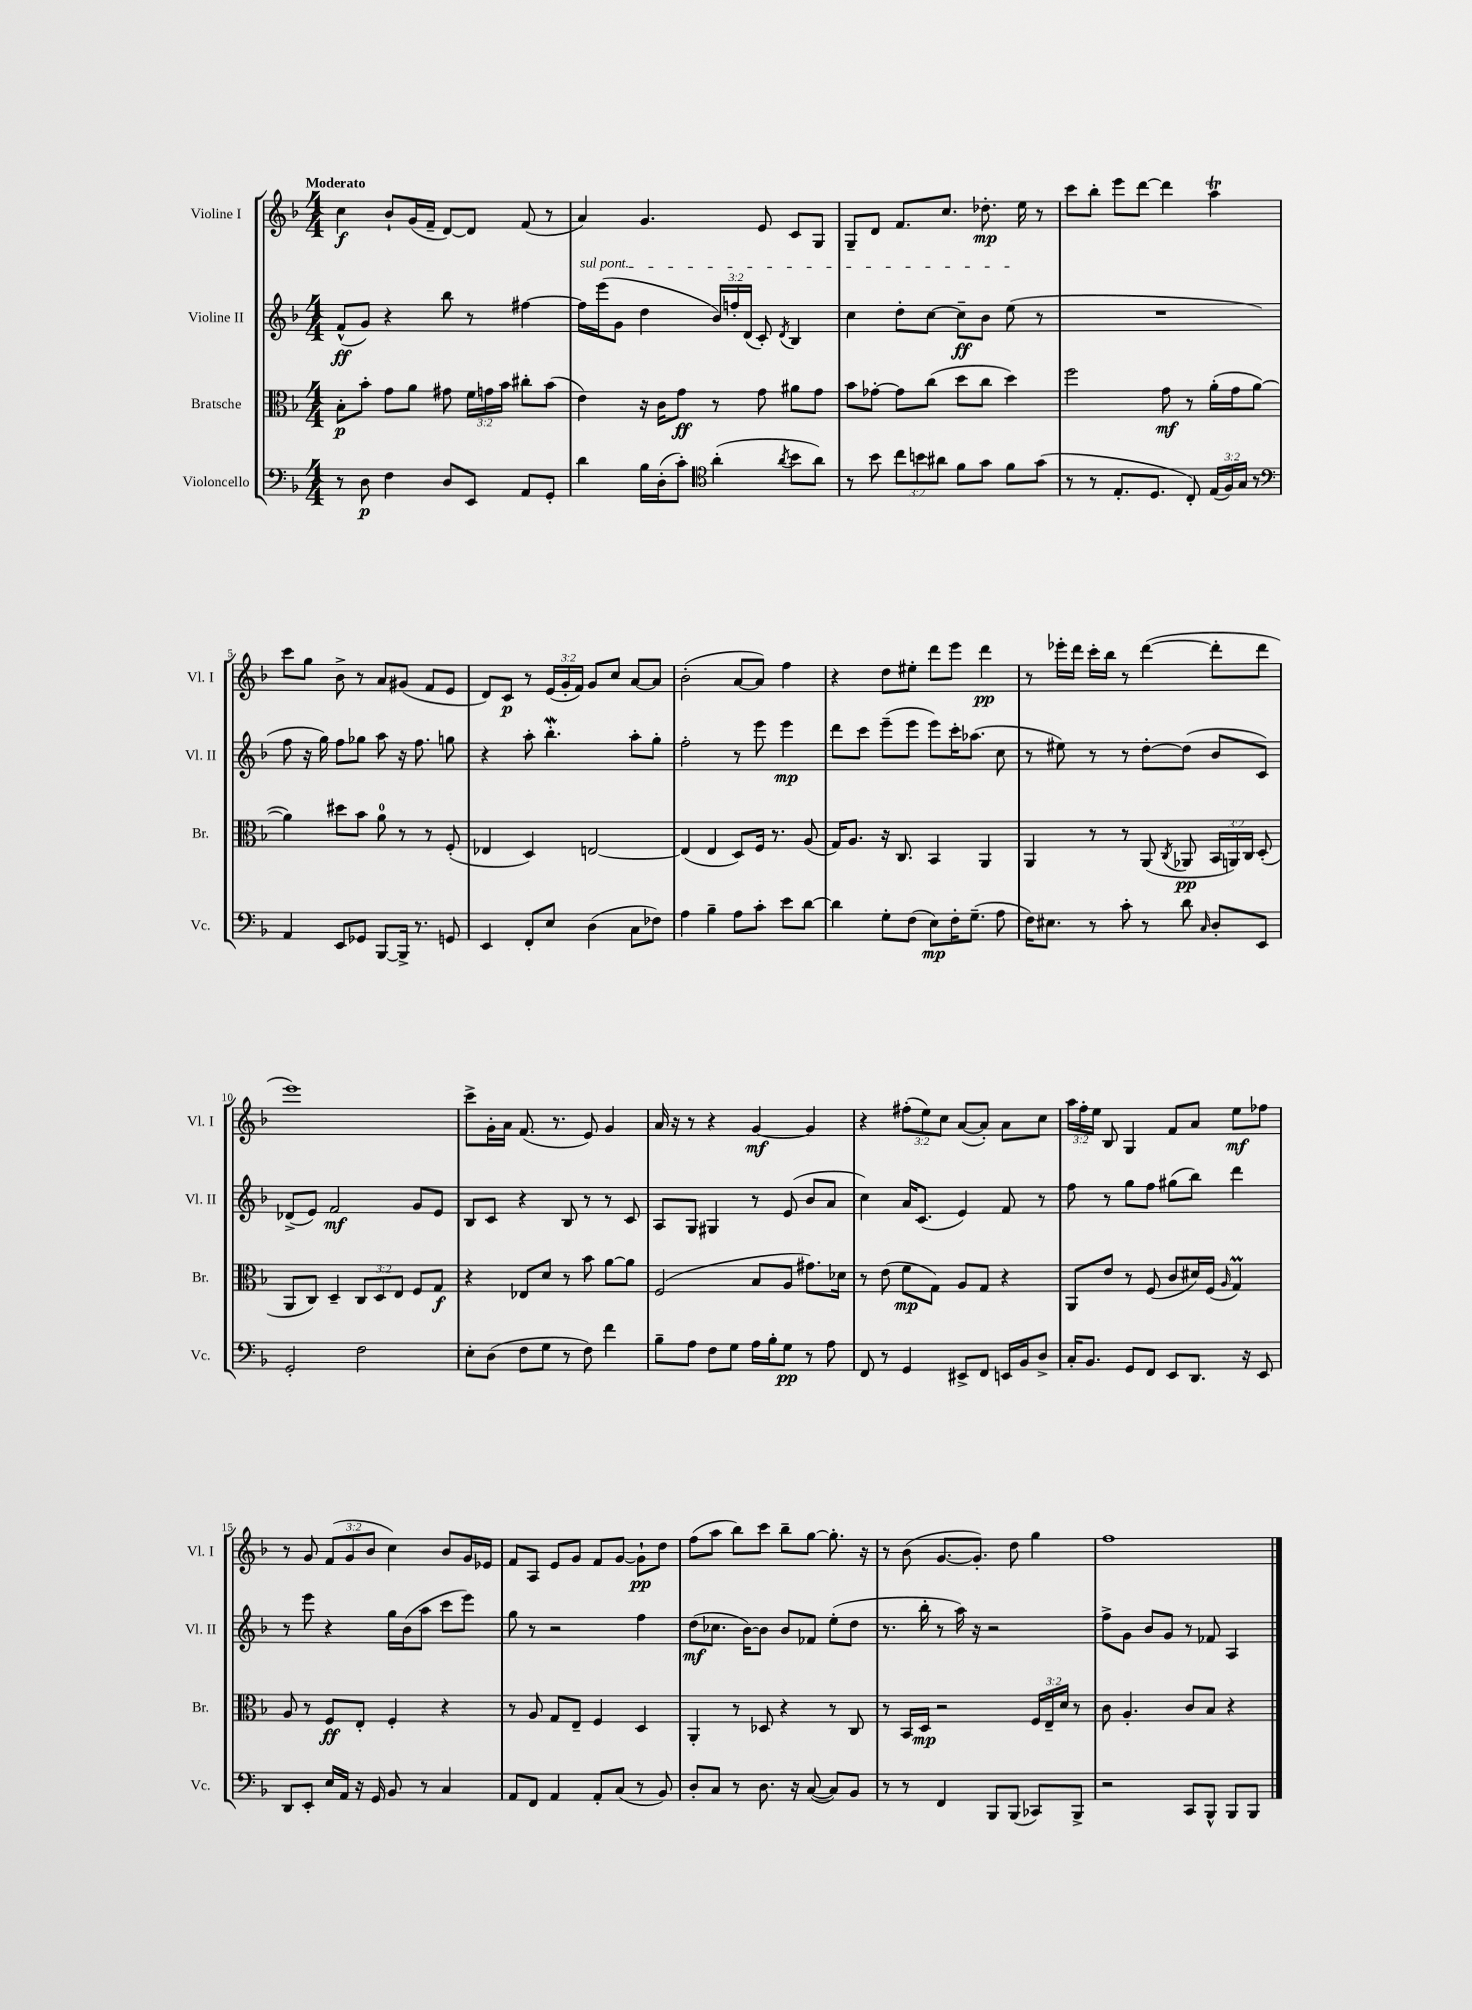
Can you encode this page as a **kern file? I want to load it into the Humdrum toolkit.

**kern	**kern	**kern	**kern
*staff4	*staff3	*staff2	*staff1
*clefF4	*clefC3	*clefG2	*clefG2
*k[b-]	*k[b-]	*k[b-]	*k[b-]
*M4/4	*M4/4	*M4/4	*M4/4
8r	8B-'\L	(8f^^/L	4cc\
8D\	8b-'\J	8g/J)	.
4F\	8g\L	4r	8b-`/L
.	8a\J	.	(16g/L
.	.	.	16f~/JJ
8D/L	8g#\	8bb-\	[8d/L)
8EE/J	24f\LL	8r	8d/]J
.	24g\	.	.
.	24b-\JJ	.	.
8AA/L	8cc#'\L	[4ff#\	(8f/
8GG'/J	(8b-\J	.	8r
=	=	=	=
4d\	4e\)	16ff#\]LL	4a/)
.	.	(16eee\J	.
.	.	8g\J	.
16B-\LL	16r	4dd\	4.g/
(16D'\J	16c\LK	.	.
8c'\J)	8g\J	.	.
*clefC4	*	*	*
(4a'\	8r	24b-/LL)	.
.	.	24ff'/	.
.	.	(24d/JJ	.
.	8g\	8c'/)	8e/
8qa/	.	8qd/	.
8b-\L	8a#\L	4B-/	8c/L
8a\J)	8g\J	.	8G/J
=	=	=	=
8r	8b-\L	4cc\	8G~/L
8b-\	[8g-'\J	.	8d/J
12cc\L	8g-\]L	8dd'\L	8.f/L
12b\	.	.	.
.	(8cc\J	[8cc\J	.
12a#\J	.	.	.
.	.	.	8.cc/J
8f\L	8dd\L	8cc~\]L	.
8g\J	8cc\J	8b-\J	8.dd-'\
8f\L	4dd\)	(8ee\	.
.	.	.	16ee\
(8g\J	.	8r	8r
=	=	=	=
8r	2ff\	1r	8ccc\L
8r	.	.	8bb-'\J
8.E'/L	.	.	8eee\L
.	.	.	[8ddd\J
8.D/J	.	.	.
.	8g\	.	4ddd\]
8C'/)	8r	.	.
(24E/LL	(16a'\LL	.	4aa\
24F/)	.	.	.
.	16g\J	.	.
24G/JJ	.	.	.
8r	[8a\J	.	.
=	=	=	=
*clefF4	*	*	*
4AA/	4a\])	8ff\	8ccc\L
.	.	16r	8gg\J
.	.	16gg\)	.
8EE/L	8dd#\L	8ff\L	8b-^\
8GG-/J	8b-\J	8gg-\J	8r
[8BBB-/L	8a\	8aa\	8a/L
16BBB-^/]Jk	8r	16r	(8g#/J
8.r	.	8.ff\	.
.	8r	.	8f/L
8GG/	(8F'/	8gg\	8e/J
=	=	=	=
4EE/	4E-/	4r	8d/L)
.	.	.	8c/J
8FF'/L	4D/)	8aa'\	8r
8E/J	.	4.bb-'\	(24e/LL
.	.	.	24g'/
.	.	.	24f/JJ)
(4D\	[2E/	.	8g/L
.	.	.	8cc/J
8C\L	.	8aa'\L	[8a/L
8F-\J)	.	8gg'\J	8a/]J
=	=	=	=
4A\	(4E/]	2ff'\	(2b-'\
4B-~\	4E/	.	.
8A\L	8D/L)	8r	[8a/L
8c'\J	16F/Jk	8eee\	8a/]J)
.	8.r	.	.
8e\L	.	4eee\	4ff\
[8d\J	(8A/	.	.
=	=	=	=
4d\]	16G/LK)	8ddd\L	4r
.	8.A/J	.	.
.	.	8ccc\J	.
8G'\L	16r	(8eee~\L	8dd\L
.	8.C/	.	.
(8F\J	.	8eee\J	8ee#'\J
8E\L)	4BB-/	8eee\L)	8ddd\L
16F'\K	.	16ccc'\K	8eee\J
(8.G~\J	.	(8.aa-\J	.
.	4AA/	.	4ddd\
8A\	.	8cc\	.
=	=	=	=
16F\LK)	4AA/	8r	8r
8.E#\J	.	.	.
.	.	8ee#\)	16eee-'\LL
.	.	.	16ddd\JJ
8r	8r	8r	16ccc'\LL
.	.	.	16bb-\JJ
8c'\	8r	8r	8r
8r	(8AA/	[8dd'\L	([4ddd\
.	8qC/	.	.
8d\	8AA-/	(8dd\]J	.
16qqC/	.	.	.
8D'/L	24BB-/LL	8b-/L	8ddd'\]L
.	24AA/)	.	.
.	24C/JJ	.	.
8EE/J	(8D'/	8c/J)	8ddd\J
=	=	=	=
2GG'/	8AA/L	(8d-^/L	1eee)
.	8C/J)	8e/J)	.
.	4D~/	2f/	.
2F\	12C/L	.	.
.	12D/	.	.
.	12E/J	.	.
.	8F/L	8g/L	.
.	8G/J	8e/J	.
=	=	=	=
8E'\L	4r	8B-/L	8ccc^\L
(8D\J	.	8c/J	16g'\L
.	.	.	16a\JJ
8F\L	8E-/L	4r	(8.f/
8G\J	8d/J	.	.
.	.	.	8.r
8r	8r	8B-/	.
8F\)	8b-\	8r	8e/)
4f\	[8a\L	8r	4g/
.	8a\]J	8c/	.
=	=	=	=
8B-~\L	(2F/	8A/L	16a/
.	.	.	16r
8A\J	.	8G/J	8r
8F\L	.	4G#/	4r
8G\J	.	.	.
16A\LL	8B-/L	8r	[4g/
16B-'\J	.	.	.
8G\J	8A/J	(8e/	.
8r	8.g#\L)	8b-/L	4g/]
8A\	.	8a/J	.
.	16d-\Jk	.	.
=	=	=	=
8FF/	8r	4cc\)	4r
8r	(8e\	.	.
4GG/	8f\L	16a/LK	(12ff#'\L
.	.	(8.c/J	.
.	.	.	12ee\)
.	8G\J)	.	.
.	.	.	12cc\J
8EE#^/L	8A/L	4e/)	([8a/L
8FF/J	8G/J	.	8a'/]J)
16EE/LL	4r	8f/	8a\L
16BB-/J	.	.	.
8D^/J	.	8r	8cc\J
=	=	=	=
16C'/LK	8AA/L	8ff\	24aa\LL
.	.	.	24ff'\
8.BB-/J	.	.	.
.	.	.	24ee\JJ
.	8e/J	8r	8B-/
8GG/L	8r	8gg\L	4G/
8FF/J	(8F/	8ff\J	.
8EE/L	8c/L	(8gg#\L	8f/L
8.DD/J	16d#/L)	8bb-\J)	8a/J
.	(16F/JJ	.	.
.	16qqA/	.	.
.	4G/)	4ddd\	8ee\L
16r	.	.	.
8EE/	.	.	8ff-\J
=	=	=	=
8DD/L	8A/	8r	8r
8EE'/J	8r	8eee\	8g/
16E/LL	8F/L	4r	(12f/L
16AA/JJ	.	.	.
.	.	.	12g/
16r	8E'/J	.	.
.	.	.	12b-/J
16GG/	.	.	.
8BB-/	4F'/	16gg\LL	4cc\)
.	.	(16b-\J	.
8r	.	8aa\J	.
4C/	4r	8ccc\L	8b-/L
.	.	8eee\J)	16g/L
.	.	.	16e-/JJ
=	=	=	=
8AA/L	8r	8gg\	8f/L
8FF/J	8A/	8r	8A/J
4AA/	8G/L	2r	8e/L
.	8E~/J	.	8g/J
8AA'/L	4F/	.	8f/L
(8C/J	.	.	[8g/J
8r	4D/	4ff\	8g`\]L
8BB-/)	.	.	8dd\J
=	=	=	=
8D'/L	4AA'/	(8dd\L	(8ff\L
8C/J	.	8.cc-\J	8aa\J
8r	8r	.	8bb-\L)
.	.	[16b-\LK)	.
8.D\	8D-/	8b-\]J	8ccc\J
.	4r	8b-/L	8bb-~\L
16r	.	.	.
([8C/	.	8f-/J	[8gg\J
8C/]L)	8r	(8ee'\L	8.gg'\]
8BB-/J	8C/	8dd\J	.
.	.	.	16r
=	=	=	=
8r	8r	8.r	8r
8r	16BB-/LL	.	(8b-\
.	16D/JJ	16bb-'\	.
4FF/	2r	8r	[8.g/L
.	.	16aa\)	.
.	.	16r	8.g'/]J)
8BBB-/L	.	2r	.
(8BBB-/J	.	.	8dd\
8CC-/L)	24F/LL	.	4gg\
.	24E~/	.	.
.	24d/JJ	.	.
8BBB-^/J	8r	.	.
=	=	=	=
2r	8c\	8ff^\L	1ff
.	4.A'/	8g\J	.
.	.	8b-/L	.
.	.	8g/J	.
8CC/L	8c/L	8r	.
8BBB-^^/J	8B-/J	8f-/	.
8BBB-/L	4r	4A/	.
8BBB-/J	.	.	.
==	==	==	==
*-	*-	*-	*-
